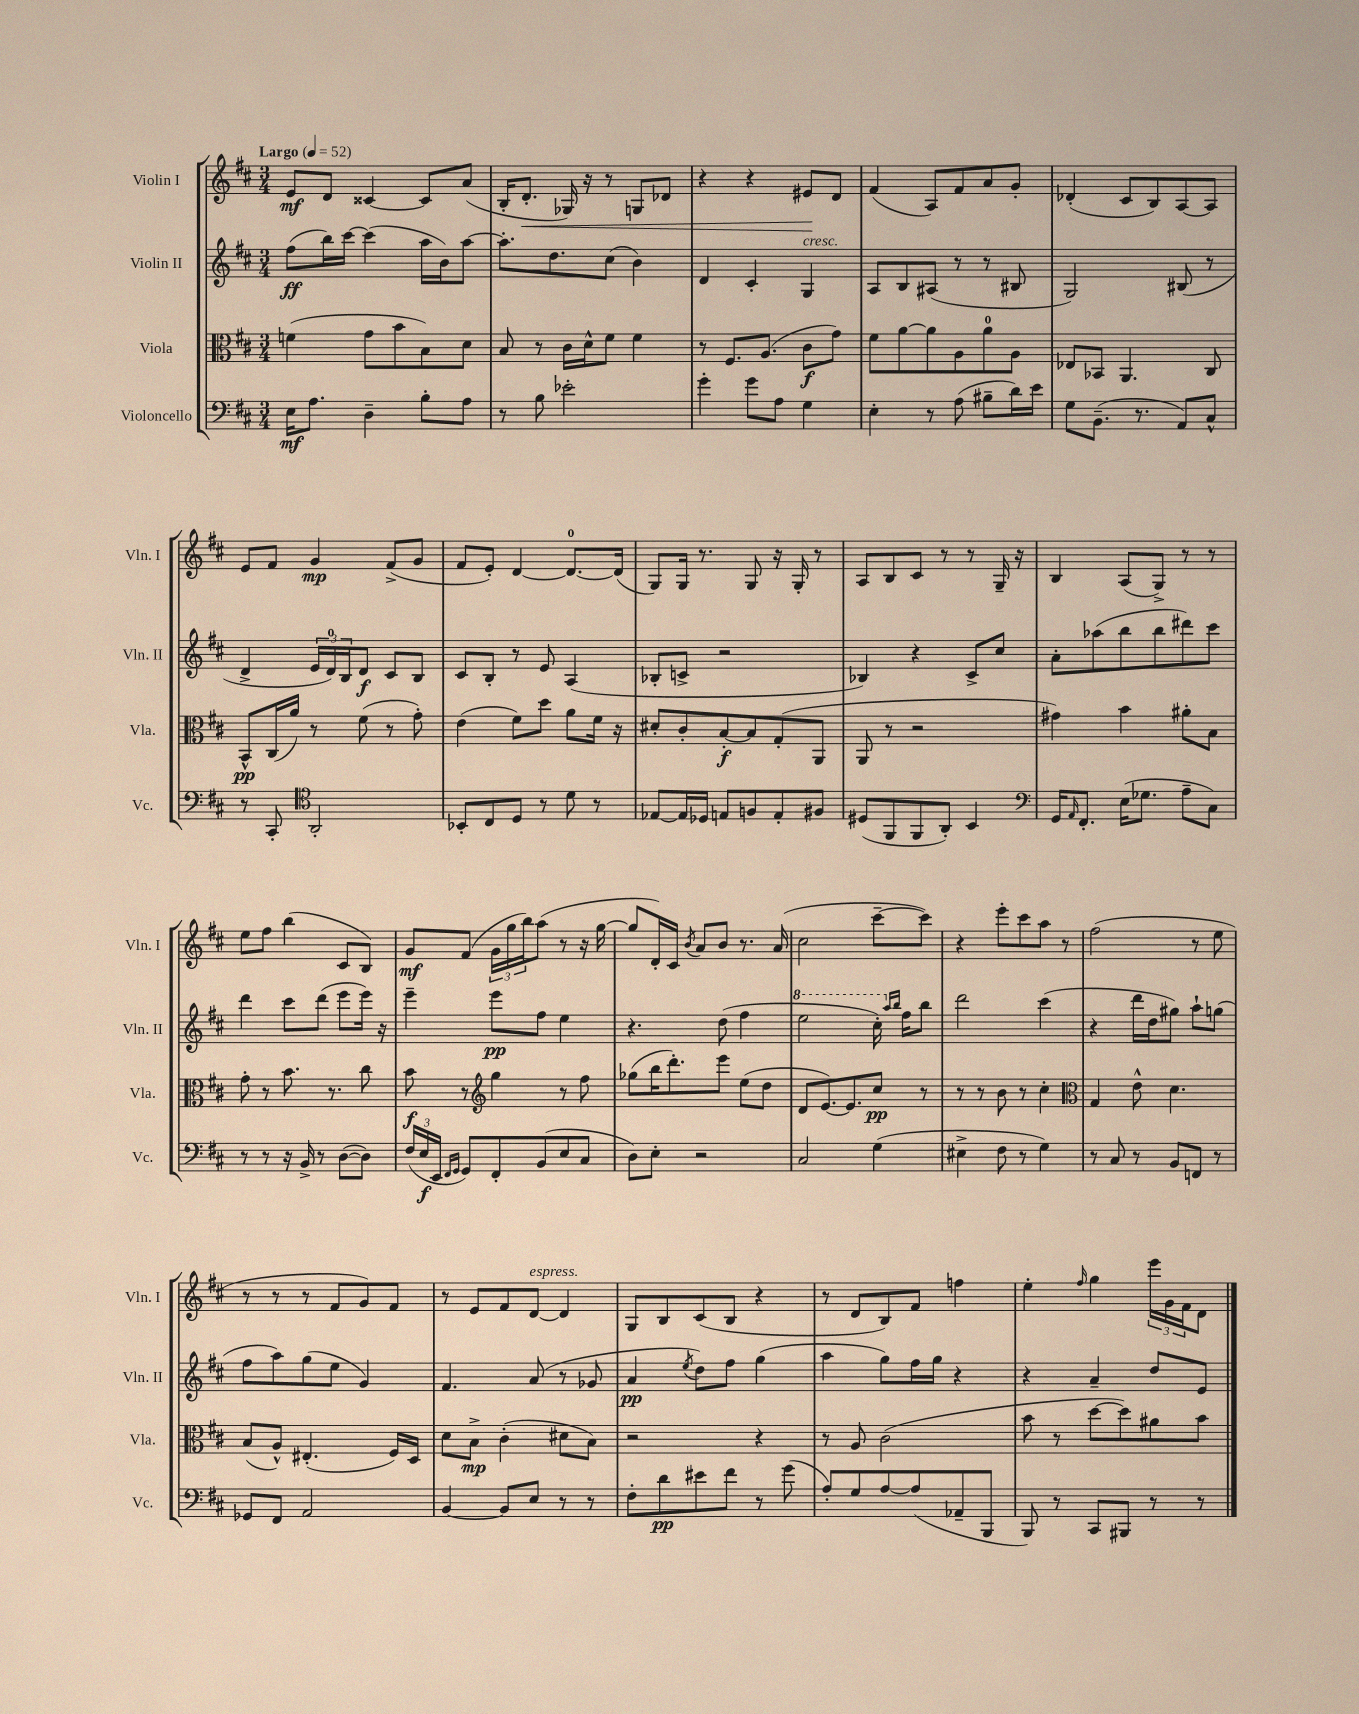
<<
\new StaffGroup <<
\new Staff = "s0" \with { instrumentName = "Violin I" shortInstrumentName = "Vln. I" } {
    \clef treble \key d \major \numericTimeSignature \time 3/4 \tempo "Largo" 4 = 52
    e'8\mf d'8 cisis'4~ cisis'8 a'8( |
    b16-. d'8.-.\< ges16) r16 r8 g8 des'8 |
    r4 r4 eis'8\! d'8 |
    fis'4( a8) fis'8 a'8 g'8-. |
    des'4-.( cis'8 b8) a8~ a8 |
    e'8 fis'8 g'4\mp fis'8->( g'8 |
    fis'8 e'8-.) d'4~ d'8.-0~ d'16( |
    g8) g16 r8. g8 r16 g16-. r8 |
    a8 b8 cis'8 r8 r8 g16-- r16 |
    b4 a8( g8->) r8 r8 |
    e''8 fis''8 b''4( cis'8 b8) |
    g'8\mf fis'8( \tuplet 3/2 { g'16 g''16 b''16) } a''8( r8 r16 g''16~ |
    g''8 d'16-.) cis'16 \acciaccatura { b'8 } a'8 b'8 r8. a'16( |
    cis''2 cis'''8~-- cis'''8) |
    r4 e'''8-. cis'''8 a''8 r8 |
    fis''2( r8 e''8 |
    r8 r8 r8 fis'8 g'8) fis'8 |
    r8 e'8 fis'8 d'8~^\markup { \italic "espress." } d'4 |
    g8 b8 cis'8( b8 r4 |
    r8 d'8 b8) fis'8 f''4 |
    e''4-. \grace { fis''16 } g''4 \tuplet 3/2 { e'''16 g'16 fis'16 } d'8 \bar "|." |
}
\new Staff = "s1" \with { instrumentName = "Violin II" shortInstrumentName = "Vln. II" } {
    \clef treble \key d \major \numericTimeSignature \time 3/4
    fis''8\ff( b''16) cis'''16~ cis'''4( a''16 b'16) a''8~ |
    a''8.-. d''8. cis''8( b'4) |
    d'4 cis'4-. g4^\markup { \italic "cresc." } |
    a8 b8 ais8( r8 r8 bis8 |
    g2) bis8( r8 |
    d'4-> \tuplet 3/2 { e'16 d'16-0) b16 } d'8\f cis'8 b8 |
    cis'8 b8-. r8 e'8 a4( |
    bes8-. c'8-> r2 |
    bes4) r4 cis'8-> cis''8 |
    a'8-. aes''8( b''8 b''8 dis'''8) cis'''8 |
    d'''4 cis'''8 d'''8( e'''8 e'''16) r16 |
    e'''4-- e'''8\pp fis''8 e''4 |
    r4. d''8( fis''4 |
    \ottava #1 e'''2 cis'''16-.) \ottava #0 \grace { a''16 b''16 } fis''16 b''8 |
    d'''2 cis'''4( |
    r4 d'''16 d''16 gis''8) a''8-! g''8( |
    fis''8 a''8) g''8( e''8 g'4) |
    fis'4. a'8( r8 ges'8 |
    a'4\pp \acciaccatura { e''8 } d''8) fis''8 g''4( |
    a''4 g''8) fis''16 g''16 r4 |
    r4 a'4-- d''8 e'8 \bar "|." |
}
\new Staff = "s2" \with { instrumentName = "Viola" shortInstrumentName = "Vla." } {
    \clef alto \key d \major \numericTimeSignature \time 3/4
    f'4( g'8 b'8 b8) d'8 |
    b8 r8 cis'16 d'16-^ fis'8 fis'4 |
    r8 fis8. a8.( cis'8\f g'8) |
    fis'8 a'8~ a'8 a8 a'8-0 a8 |
    ees8 bes,8 a,4. cis8 |
    b,8-^\pp cis16( a'16) r8 fis'8( r8 g'8-.) |
    e'4( fis'8) d''8 a'8 fis'16 r16 |
    dis'8-. cis'8-. b8~-.\f b8 g8-.( a,8 |
    a,8 r8 r2 |
    gis'4) b'4 ais'8-. b8 |
    g'8-. r8 b'8. r8. cis''8 |
    b'8\f r8 \clef treble g''4 r8 fis''8 |
    ges''8( b''16 d'''8.-.) e'''8 e''8( d''8 |
    d'8 e'8.~) e'8. cis''8\pp r8 |
    r8 r8 b'8 r8 cis''4-. |
    \clef alto g4 e'8-^ d'4. |
    b8( a8-^) eis4.-.( fis16) d16 |
    d'8 b8->\mp cis'4-.( dis'8 b8) |
    r2 r4 |
    r8 a8 cis'2( |
    b'8 r8 d''8~ d''8) ais'8 b'8 \bar "|." |
}
\new Staff = "s3" \with { instrumentName = "Violoncello" shortInstrumentName = "Vc." } {
    \clef bass \key d \major \numericTimeSignature \time 3/4
    e16\mf a8. d4-- b8-. a8 |
    r8 b8 ees'2-. |
    g'4-. g'8 a8 g4 |
    e4-. r8 a8( bis8-- d'16) e'16 |
    g8 b,8.--( r8. a,8) cis8-^ |
    r8 cis,8-. \clef tenor a,2-. |
    bes,8-. cis8 d8 r8 d'8 r8 |
    ees8~ ees16 des16 e8 f8 e8-. fis8 |
    dis8( fis,8 fis,8 a,8-.) b,4 |
    \clef bass g,16 \grace { a,16 } fis,8.-. e16( ges8. a8-- cis8) |
    r8 r8 r16 b,16-> r8 d8~( d8) |
    \tuplet 3/2 { fis16( e16\f e,16 } \grace { fis,16 g,16 } g,8) fis,8-. b,8( e8 cis8 |
    d8) e8-. r2 |
    cis2 g4( |
    eis4-> fis8 r8 g4) |
    r8 cis8 r8 b,8 f,8 r8 |
    ges,8 fis,8 a,2 |
    b,4~ b,8 e8 r8 r8 |
    fis8-. d'8\pp eis'8 fis'8 r8 g'8( |
    a8-.) g8 a8~ a8( aes,8-- b,,8 |
    b,,8) r8 cis,8 bis,,8 r8 r8 \bar "|." |
}
>>
>>
\layout { \context { \Score \remove "Bar_number_engraver" } }
